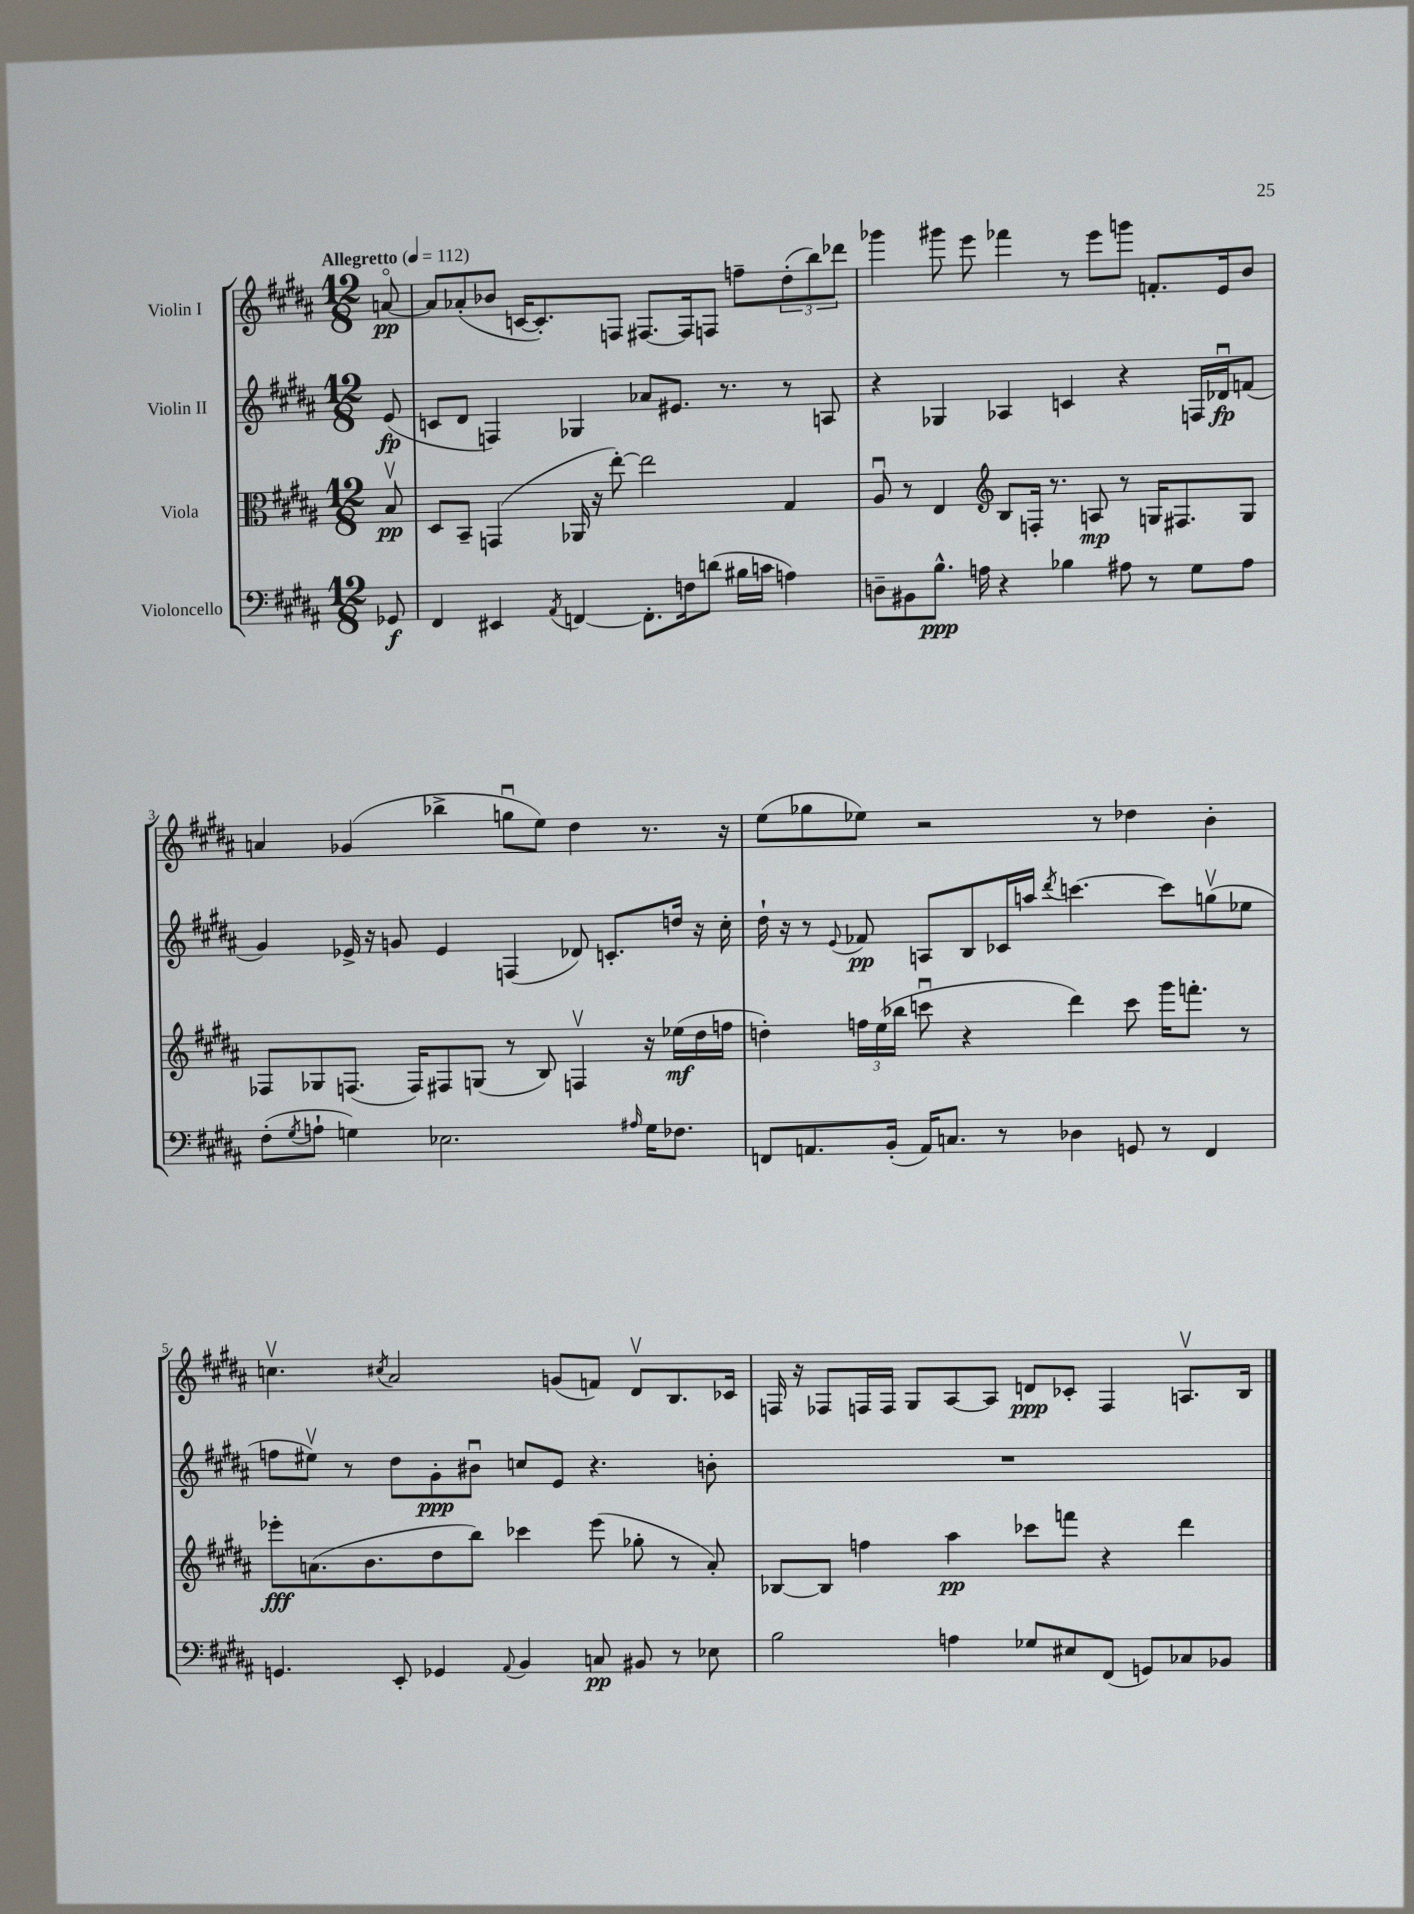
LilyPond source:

<<
\new StaffGroup <<
\new Staff = "s0" \with { instrumentName = "Violin I" } {
    \clef treble \key b \major \numericTimeSignature \time 12/8 \partial 8 \tempo "Allegretto" 4 = 112
    a'8~\flageolet\pp |
    a'8 aes'8-.( bes'8 c'16~ c'8.-.) f8 fis8.~ fis16 f8 f''8-- \tuplet 3/2 { dis''8-.( b''8) des'''8 } |
    ges'''4 gis'''8 e'''8 fes'''4 r8 e'''8 g'''8 f'8.-. e'16 b'8 |
    a'4 ges'4( bes''4-> g''8\downbow e''8) dis''4 r8. r16 |
    e''8( ges''8 ees''8) r2 r8 des''4 b'4-. |
    c''4.\upbow \acciaccatura { cis''8 } ais'2 g'8( f'8) dis'8\upbow b8. ces'16 |
    f16 r16 fes8 f16 f16 gis8 ais8~ ais8 d'8\ppp ces'8-. f4 a8.\upbow b16 \bar "|." |
}
\new Staff = "s1" \with { instrumentName = "Violin II" } {
    \clef treble \key b \major \numericTimeSignature \time 12/8 \partial 8
    e'8\fp( |
    c'8 dis'8 f4) ges4 aes'8 eis'8. r8. r8 a8 |
    r4 ges4 aes4 c'4 r4 f16 des'16\downbow\fp f'8( |
    gis'4) ees'16-> r16 g'8 ees'4 f4( des'8) c'8.-. d''16 r16 cis''16-. |
    dis''16-! r16 r8 \appoggiatura { e'8 } fes'8\pp a8 b8 ces'16 a''16 \acciaccatura { dis'''8 } c'''4.~ c'''8 g''8\upbow( ees''8 |
    f''8 eis''8\upbow) r8 dis''8 gis'8-.\ppp bis'8\downbow c''8 e'8 r4. b'8-. |
    R1. \bar "|." |
}
\new Staff = "s2" \with { instrumentName = "Viola" } {
    \clef alto \key b \major \numericTimeSignature \time 12/8 \partial 8
    b8\upbow\pp |
    dis8 b,8-- g,4( aes,16 r16 e''8~-.) e''2 gis4 |
    ais8\downbow r8 e4 \clef treble b8 f16-. r8. a8\mp r8 g16 fis8. g8 |
    fes8 ges8 f8.( f16) fis8 g8( r8 b8) f4\upbow r16 ees''16\mf( dis''16 f''16 |
    d''4-.) \tuplet 3/2 { f''16 e''16( bes''16 } c'''8\downbow r4 dis'''4) c'''8 gis'''16 f'''8.-. r8 |
    ees'''8-.\fff a'8.( b'8. dis''8 b''8) ces'''4 ees'''8( ges''8-. r8 a'8-.) |
    bes8~ bes8 f''4 ais''4\pp ces'''8 f'''8 r4 dis'''4 \bar "|." |
}
\new Staff = "s3" \with { instrumentName = "Violoncello" } {
    \clef bass \key b \major \numericTimeSignature \time 12/8 \partial 8
    ges,8\f |
    fis,4 eis,4 \acciaccatura { ais,8 } f,4~ f,8.-. f16 d'8( bis16 c'16 a4) |
    d8-- bis,8 b8.-^\ppp a16 r4 bes4 ais8 r8 gis8 ais8 |
    fis8-.( \acciaccatura { gis8 } a8-! g4) ees2. \grace { ais16 } g16 fes8. |
    f,8 a,8. b,16-.( a,16) c8. r8 des4 g,8 r8 f,4 |
    g,4. e,8-. ges,4 \appoggiatura { ais,8 } b,4 c8\pp bis,8 r8 ees8 |
    b2 a4 ges8 eis8 fis,8( g,8) ces8 bes,8 \bar "|." |
}
>>
>>
